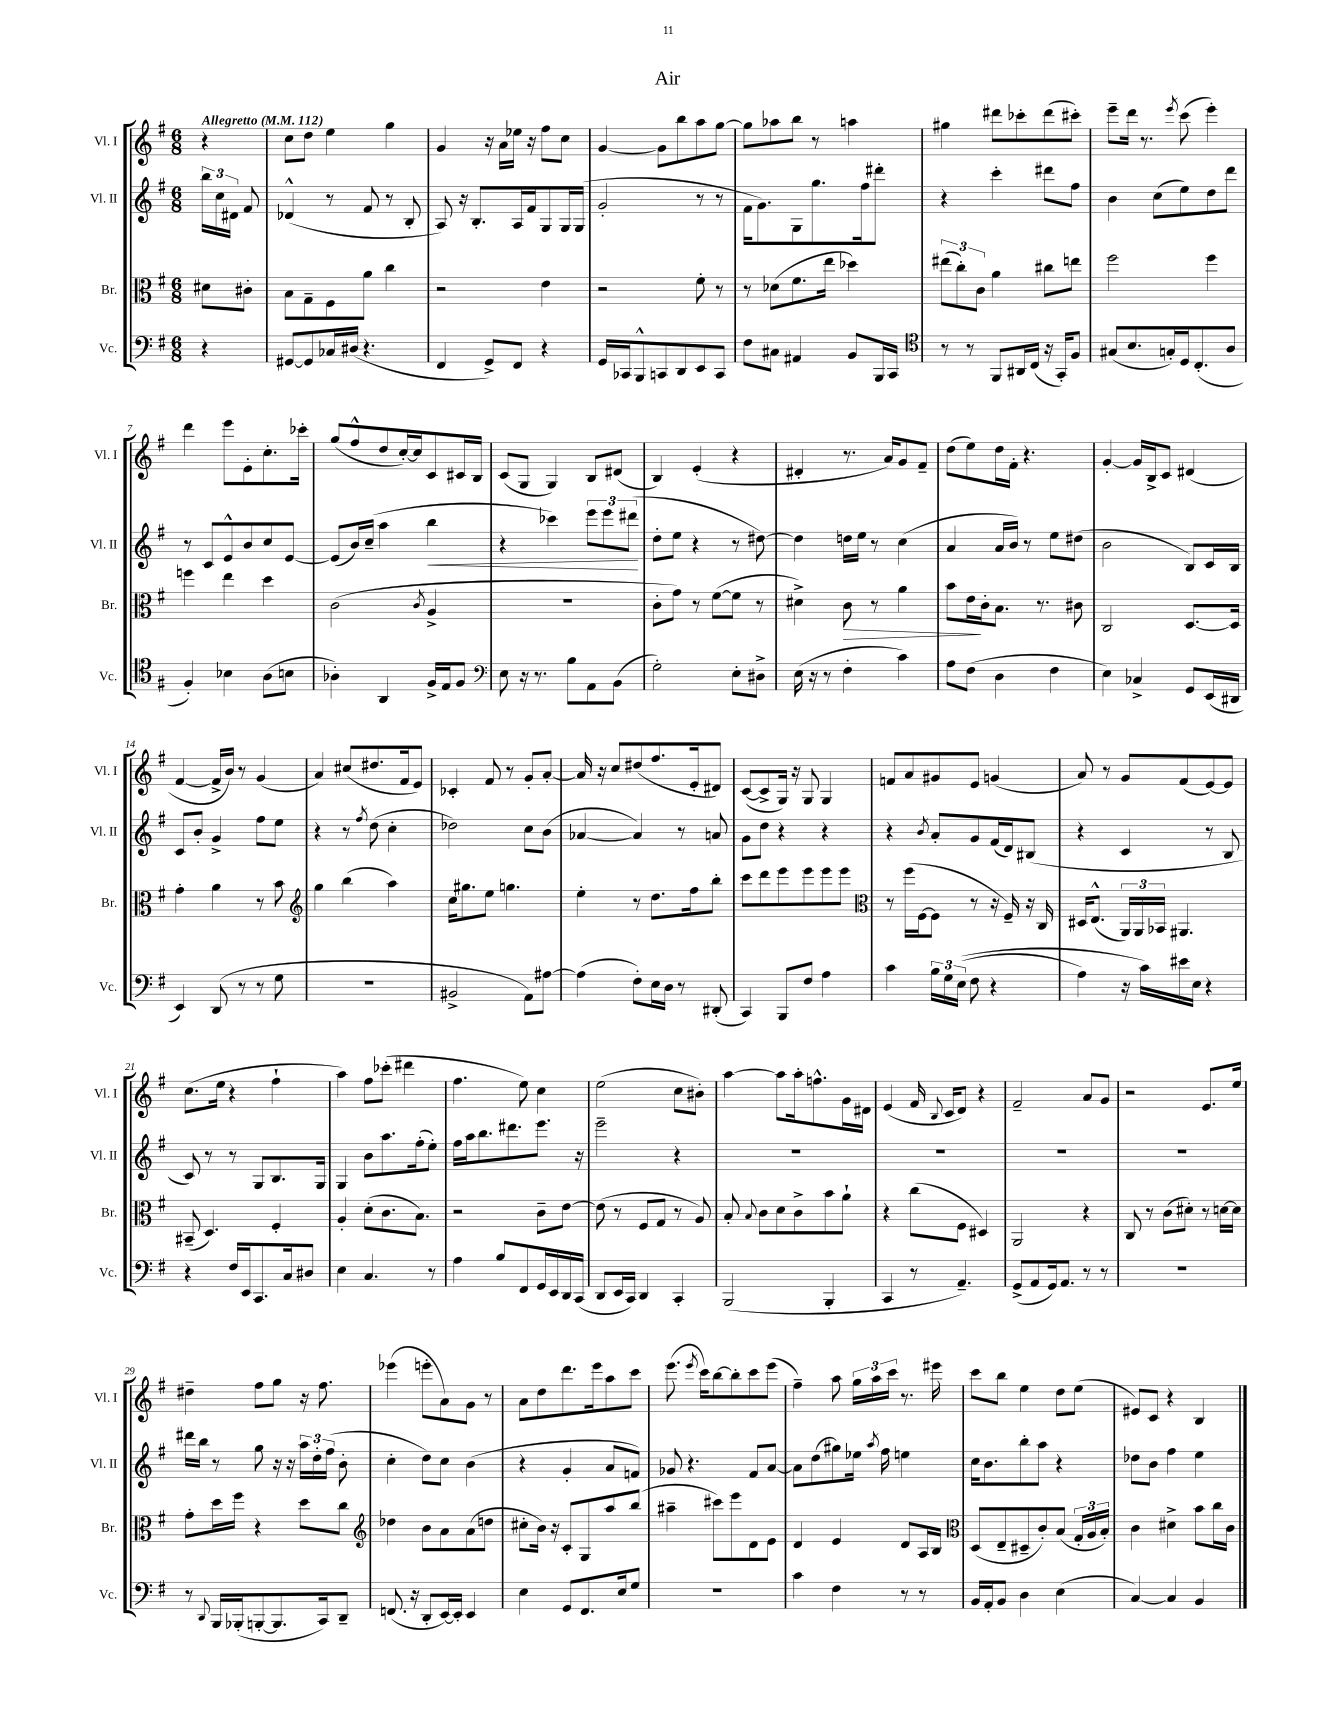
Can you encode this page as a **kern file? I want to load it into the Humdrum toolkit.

**kern	**kern	**dynam	**kern	**dynam	**kern
*part4	*part3	*part3	*part2	*part2	*part1
*staff4	*staff3	*staff3	*staff2	*staff2	*staff1
*I"Vc.	*I"Br.	*	*I"Vl. II	*	*I"Vl. I
*I'Vc.	*I'Br.	*	*I'Vl. II	*	*I'Vl. I
*clefF4	*clefC3	*	*clefG2	*	*clefG2
*k[f#]	*k[f#]	*	*k[f#]	*	*k[f#]
*M6/8	*M6/8	*	*M6/8	*	*M6/8
*MM112	*MM112	*	*MM112	*	*MM112
=	=	=	=	=	=
!	!	!	!	!	!LO:TX:a:B:t=Allegretto
4r	8d#X\L	.	24bb\LL	.	4r
.	.	.	24cc\	.	.
.	.	.	24d#X\JJ	.	.
.	8c#X'\J	.	8f#/	.	.
=1	=1	=1	=1	=1	=1
[8GG#X/L	8B\L	.	(4d-X^^/	.	8cc\L
8GG#/]	8G~\	.	.	.	8dd\J
16C-X/L	8F#\	.	8r	.	4ee\
(16D#X/JJ	.	.	.	.	.
4.r	8a\J	.	8f#/	.	.
.	4cc\	.	8r	.	4gg\
.	.	.	8B'/	.	.
=2	=2	=2	=2	=2	=2
4FF#/	2r	.	8A/)	.	4g/
.	.	.	16r	.	.
.	.	.	8.B'/L	.	.
8GG^/L)	.	.	.	.	16r
.	.	.	.	.	16a\LL
8FF#/J	.	.	16A/L	.	16ee-X\JJ
.	.	.	16f#/J	.	16r
4r	4e\	.	8G/	.	8ff#\L
.	.	.	16G/L	.	8cc\J
.	.	.	(16G/JJ	.	.
=3	=3	=3	=3	=3	=3
16GG/LL	2r	.	2g'/	.	[4g/
16CC-X/J	.	.	.	.	.
8BBB^^/	.	.	.	.	.
8CCn/	.	.	.	.	8g\L]
8DD/	.	.	.	.	8bb\
8EE/	8f#'\	.	8r	.	8aa\
8CC/J	8r	.	8r	.	[8gg\J
=4	=4	=4	=4	=4	=4
8F#\L	8r	.	16f#\KL	.	8gg\L]
.	.	.	8.g\)	.	.
8C#X\J	(8d-X\L	.	.	.	8aa-X\
4AA#X/	8.f#\	.	8G\	.	8bb\J
.	.	.	8.gg\	.	8r
.	16ee\Jk	.	.	.	.
8BB/L	4dd-X\)	.	.	.	4aan\
.	.	.	16ff#\k	.	.
16BBB/L	.	.	8ddd#X'\J	.	.
16CC/JJ	.	.	.	.	.
=5	=5	=5	=5	=5	=5
*clefC4	*	*	*	*	*
8r	(12ee#X\L	.	4r	.	4gg#X\
.	12cc'\)	.	.	.	.
8r	.	.	.	.	.
.	12c\J	.	.	.	.
8FF#/L	4a\	.	4ccc'\	.	8ddd#X\L
16AA#X/L	.	.	.	.	8ccc-X'\
(16C/JJ	.	.	.	.	.
16r	8cc#X\L	.	8ddd#X\L	.	(8ddd#\
16GG'/KL)	.	.	.	.	.
8F#/J	8een\J	.	8ff#\J	.	8ccc#X'\J)
=6	=6	=6	=6	=6	=6
(8G#X/L	2ff#\	.	4b\	.	8eee~\L
8.B/	.	.	.	.	16ddd\Jk
.	.	.	.	.	8.r
.	.	.	(8cc\L	.	.
16Gn'/L)	.	.	.	.	.
.	.	.	.	.	8qeee/
16D/J	.	.	8ee\)	.	(8ccc\
(8.C'/	.	.	.	.	.
.	4ff#\	.	8dd\	.	4eee'\)
8A/J	.	.	8ddd\J	.	.
!!LO:LB:g=z
=7	=7	=7	=7	=7	=7
4F#'/)	4ffn\	.	8r	.	4ddd\
.	.	.	8c/L	.	.
4B-X\	4ee\	.	8e^^/	.	8eee\L
.	.	.	8b/	.	8e'\
(8A\L	4dd\	.	8cc/	.	8.cc'\
8Bn\J	.	.	[8e/J	.	.
.	.	.	.	.	16ccc-X'\Jk
=8	=8	=8	=8	=8	=8
4A-X'\)	(2c\	.	(8e/L]	.	(8gg/L
.	.	.	16b/L)	.	8ff#^^/
.	.	.	(16cc~/JJ	.	.
4AA/	.	.	4aa\	.	8dd/
.	.	.	.	.	[16cc'/L)
.	.	.	.	.	16cc/J]
.	8qc/	.	.	.	.
!	!	!	!	!LO:HP:b	!
16F#^/LL	4A^/	.	4bb\	<	8c/
16E/J	.	.	.	.	.
8F#/J	.	.	.	.	16c#X/L
.	.	.	.	.	16B/JJ
=9	=9	=9	=9	=9	=9
*clefF4	*	*	*	*	*
8E\	2.r	.	4r	.	(8c/L
16r	.	.	.	.	8G/J
8.r	.	.	.	.	.
.	.	.	4ccc-X\)	.	4G/)
8B\L	.	.	.	.	.
8AA\	.	.	12eee\L	.	8B/L
.	.	.	12eee\	.	.
(8BB\J	.	.	.	.	(8d#X/J
.	.	.	(12ddd#X\J	.	.
.	.	.	.	[	.
=10	=10	=10	=10	=10	=10
2G'\)	8c'\L	.	8dd'\L	.	4B/)
.	8g\J)	.	8ee\J	.	.
.	8r	.	4r	.	(4e'/
.	([8f#\L	.	.	.	.
8E'\L	8f#\J]	.	8r	.	4r
8D#X^\J	8r	.	[8dd#X\)	.	.
=11	=11	=11	=11	=11	=11
(16E\	4d#X^\)	.	4dd#\]	.	4d#X'/
16r	.	.	.	.	.
8r	.	.	.	.	.
!	!	!LO:HP:b	!	!	!
4F#'\	8c\	>	16ddn\LL	.	8.r
.	.	.	16ee\JJ	.	.
.	8r	.	8r	.	.
.	.	.	.	.	16a/KL)
4c\)	4a\	.	(4cc\	.	8g/
.	.	.	.	.	8f#~/J
=12	=12	=12	=12	=12	=12
8A\L	8b\L	.	4a/	.	(8dd\L
(8F#\J	16e\L	.	.	.	8ee\)
.	16c'\J	]	.	.	.
4D\	8.B\J	.	16a/LL	.	16dd\L
.	.	.	16b/JJ)	.	16f#'\JJ
.	.	.	8r	.	4.r
.	8.r	.	.	.	.
4F#\	.	.	8ee\L	.	.
.	8c#X\	.	(8dd#X\J	.	.
=13	=13	=13	=13	=13	=13
4E\)	2C/	.	2b\	.	[4g'/
4C-X^/	.	.	.	.	16g/LL]
.	.	.	.	.	16B^/J
.	.	.	.	.	8c/J
8GG/L	[8.D/L	.	8B/L)	.	(4d#X/
(16EE/L	.	.	16c/L	.	.
16DD#X/JJ	16D/Jk]	.	16B/JJ	.	.
!!LO:LB:g=z
=14	=14	=14	=14	=14	=14
4EE/)	4g'\	.	8c/L	.	[4f#/
.	.	.	8b'/J	.	.
(8DD/	4a\	.	4g^/	.	16f#^/LL]
.	.	.	.	.	16b/JJ)
8r	.	.	.	.	8r
8r	8r	.	8ff#\L	.	(4g/
8G\	8b\	.	8ee\J	.	.
=15	=15	=15	=15	=15	=15
*	*clefG2	*	*	*	*
2.r	4gg\	.	4r	.	4a/)
.	(4bb\	.	8r	.	(8cc#X/L
.	.	.	8qff#/	.	.
.	.	.	(8dd\	.	8.dd#X/
.	4aa\)	.	4cc'\	.	.
.	.	.	.	.	16f#/k
.	.	.	.	.	8e/J)
=16	=16	=16	=16	=16	=16
2BB#X^/	16cc\KL	.	2dd-X\)	.	4c-X'/
.	8.gg#X\	.	.	.	.
.	8ee\J	.	.	.	8f#/
.	4.ggn\	.	.	.	8r
8AA\L)	.	.	8cc\L	.	8g'/L
[8A#X\J	.	.	(8b\J	.	[8a'/J
=17	=17	=17	=17	=17	=17
(4A#\]	4ee'\	.	[4a-X/	.	16a/]
.	.	.	.	.	16r
.	.	.	.	.	8cc/L
8F#'\L)	8r	.	4a-/])	.	(8dd#X/
16E\L	8.dd\L	.	.	.	8.ff#/
16D\JJ	.	.	.	.	.
8r	.	.	8r	.	.
.	16ff#\k	.	.	.	16e'/k
(8DD#X'/	8bb'\J	.	8an/	.	8d#X/J)
=18	=18	=18	=18	=18	=18
4CC/)	8ccc\L	.	8g\L	.	([8c/L
.	8ddd\	.	8dd\J	.	8c^/]
8BBB/L	8eee\	.	4r	.	16G/Jk)
.	.	.	.	.	16r
8F#/J	8eee\	.	.	.	8G/
4A\	8eee\	.	4r	.	4G/
.	8eee\J	.	.	.	.
=19	=19	=19	=19	=19	=19
*	*clefC3	*	*	*	*
4c\	8r	.	4r	.	8fn/L
.	(16ff#\LL	.	.	.	8a/
.	[16F#\J	.	.	.	.
.	.	.	8qb/	.	.
24B\LL	8F#\J]	.	8a'/L	.	8g#X/
24G\	.	.	.	.	.
((24E\JJ	.	.	.	.	.
8F#\	8r	.	8g/	.	8e/J
4r	16r	.	(16f#/L	.	(4gn/
.	16F#~/)	.	16d/J)	.	.
.	16r	.	(8B#X/J	.	.
.	16C/	.	.	.	.
=20	=20	=20	=20	=20	=20
4A\)	16D#X/KL	.	4r	.	8a/)
.	(8.E^^/J	.	.	.	.
.	.	.	.	.	8r
16r	24AA/LL)	.	4c/	.	8g/L
.	24AA/	.	.	.	.
16c\LL)	.	.	.	.	.
.	24BB-X/JJ	.	.	.	.
16e#X\	4.AA#X/	.	.	.	(8f#/
16E\JJ	.	.	.	.	.
4r	.	.	8r	.	[8e/)
.	.	.	8B/	.	8e/J]
!!LO:LB:g=z
=21	=21	=21	=21	=21	=21
4r	(8BB#X~/	.	8c/)	.	(8.cc\L
.	4.D/)	.	8r	.	.
.	.	.	.	.	16ee\Jk
16F#/LL	.	.	8r	.	4r
16EE/J	.	.	.	.	.
8.CC/	.	.	8G/L	.	.
.	4F#'/	.	8.B/	.	4ff#`\
16C/k	.	.	.	.	.
8D#X/J	.	.	.	.	.
.	.	.	16G/Jk	.	.
=22	=22	=22	=22	=22	=22
4E\	4A'/	.	4G/	.	4aa\)
4.C/	(8d'\L	.	8b\L	.	8ff#\L
.	8.c\	.	8.aa\	.	(8ccc-X'\J
.	.	.	.	.	4ddd#X\
.	8.B\J)	.	(16ff#'\k	.	.
8r	.	.	8ee'\J)	.	.
=23	=23	=23	=23	=23	=23
4A\	2r	.	16ff#\LL	.	4.ff#\
.	.	.	16aa\J	.	.
.	.	.	8.bb\	.	.
8B/L	.	.	.	.	.
.	.	.	8.ddd#X\	.	.
8FF#/	.	.	.	.	8ee\)
16GG/L	8c~\L	.	8.eee\J	.	4cc\
16EE/	.	.	.	.	.
16DD/	[8e\J	.	.	.	.
(16CC/JJ	.	.	16r	.	.
=24	=24	=24	=24	=24	=24
8DD/L	(8e\]	.	2eee~\	.	(2ee\
16EE/L	8r	.	.	.	.
16CC/JJ)	.	.	.	.	.
4DD/	8F#/L	.	.	.	.
.	8G/J	.	.	.	.
4CC'/	8r	.	4r	.	8cc\L
.	8A/)	.	.	.	8b#X'\J)
=25	=25	=25	=25	=25	=25
(2BBB/	8B'/	.	2.r	.	[4aa\
.	8qqB/	.	.	.	.
.	8c\L	.	.	.	.
.	8d\	.	.	.	8aa\L]
.	8c^\	.	.	.	16aa'\k
.	.	.	.	.	8.ffn^^\
4BBB'/	8b\	.	.	.	.
.	8a`\J	.	.	.	16g\L
.	.	.	.	.	16d#X\JJ
=26	=26	=26	=26	=26	=26
4CC/	4r	.	2.r	.	(4e/
8r	(8cc\L	.	.	.	16f#/
.	.	.	.	.	8qqB/
.	.	.	.	.	16c/KL
4.AA~/)	8F#\J	.	.	.	8d/J)
.	4D#X/)	.	.	.	4r
=27	=27	=27	=27	=27	=27
(8GG^/L	2AA/	.	2.r	.	2f#~/
8AA/	.	.	.	.	.
16GG/k)	.	.	.	.	.
8.AA/J	.	.	.	.	.
8r	4r	.	.	.	8a/L
8r	.	.	.	.	8g/J
=28	=28	=28	=28	=28	=28
2.r	8C/	.	2.r	.	2r
.	8r	.	.	.	.
.	(8c\L	.	.	.	.
.	8d#X'\J)	.	.	.	.
.	8r	.	.	.	8.e/L
.	[16dn\LL	.	.	.	.
.	16d\JJ]	.	.	.	16ee/Jk
!!LO:LB:g=z
=29	=29	=29	=29	=29	=29
8r	8g'\L	.	16ddd#X\LL	.	4dd#X~\
.	.	.	16bb\JJ	.	.
8qqDD/	.	.	.	.	.
16BBB/LL	16dd\L	.	8r	.	.
(16BBB-X'/J	16ff#\JJ	.	.	.	.
[8BBBn'/	4r	.	8gg\	.	8ff#\L
8.BBB/]	.	.	16r	.	8gg\J
.	.	.	16r	.	.
.	8dd\L	.	24aa\LL	.	16r
.	.	.	24dd'\	.	.
16CC/k)	.	.	.	.	8.ff#\
.	.	.	(24ff#\JJ	.	.
8DD~/J	8cc\J	.	8b'\	.	.
=30	=30	=30	=30	=30	=30
*	*clefG2	*	*	*	*
(8.FFn/	4dd-X\	.	4cc'\	.	(4eee-X\
16r	.	.	.	.	.
8DD'/L	8b\L	.	8dd\L)	.	8eeen'\L
[16EE/L)	8a\	.	8cc\J	.	8a\)
16EE'/JJ]	.	.	.	.	.
4EE/	(8a\	.	(4b\	.	8g\J
.	8ddn\J	.	.	.	8r
=31	=31	=31	=31	=31	=31
4E\	8cc#X'\L	.	4r	.	8a\L
.	16b\Jk)	.	.	.	8dd\
.	16r	.	.	.	.
8GG/L	8c'/L	.	4g'/	.	8.ddd\
8.FF#/	8G/	.	.	.	.
.	.	.	.	.	16eee\k
.	8aa/	.	8a/L	.	8aa\
16E/k	.	.	.	.	.
8G/J	(8bb/J	.	8fn/J)	.	8ccc\J
=32	=32	=32	=32	=32	=32
2.r	4aa#X~\	.	8g-X/	.	(8.eee\
.	.	.	4.r	.	.
.	.	.	.	.	8qeee/
.	.	.	.	.	16ccc\KL)
.	8ccc#X\L)	.	.	.	[8bb\
.	8eee\	.	.	.	8bb'\]
.	8d\	.	8f#/L	.	8ccc\
.	8e\J	.	[8a/J	.	(8eee\J
=33	=33	=33	=33	=33	=33
4c\	4d/	.	8a\L]	.	4ff#~\)
.	.	.	(8dd\	.	.
4F#\	4e/	.	8gg#X\)	.	8aa\
.	.	.	16ee-X\Jk	.	24gg\LL
.	.	.	.	.	24aa\
.	.	.	8qaa/	.	.
.	.	.	16ff#\	.	.
.	.	.	.	.	24ccc\JJ
8r	8d/L	.	4een\	.	8.r
8r	16A/L	.	.	.	.
.	16B/JJ	.	.	.	16eee#X\
=34	=34	=34	=34	=34	=34
*	*clefC3	*	*	*	*
16BB/LL	(8D/L	.	16cc\KL	.	8ccc\L
16AA'/J	.	.	8.b\	.	.
8BB/J	8E~/	.	.	.	8bb\J
4D\	8D#X~/	.	8bb'\	.	4ee\
.	8c'/)	.	8aa\J	.	.
(4E\	(8B/J	.	4r	.	8dd\L
.	24G'/LL	.	.	.	(8ee\J
.	24A/	.	.	.	.
.	24B'/JJ)	.	.	.	.
=35	=35	=35	=35	=35	=35
[4C/)	4c\	.	8dd-X\L	.	8e#X/L)
.	.	.	8b\J	.	8c/J
4C/]	4d#X^\	.	4ff#\	.	4r
4BB/	8b\L	.	4ee\	.	4B/
.	16cc\L	.	.	.	.
.	16c\JJ	.	.	.	.
==	==	==	==	==	==
*-	*-	*-	*-	*-	*-
